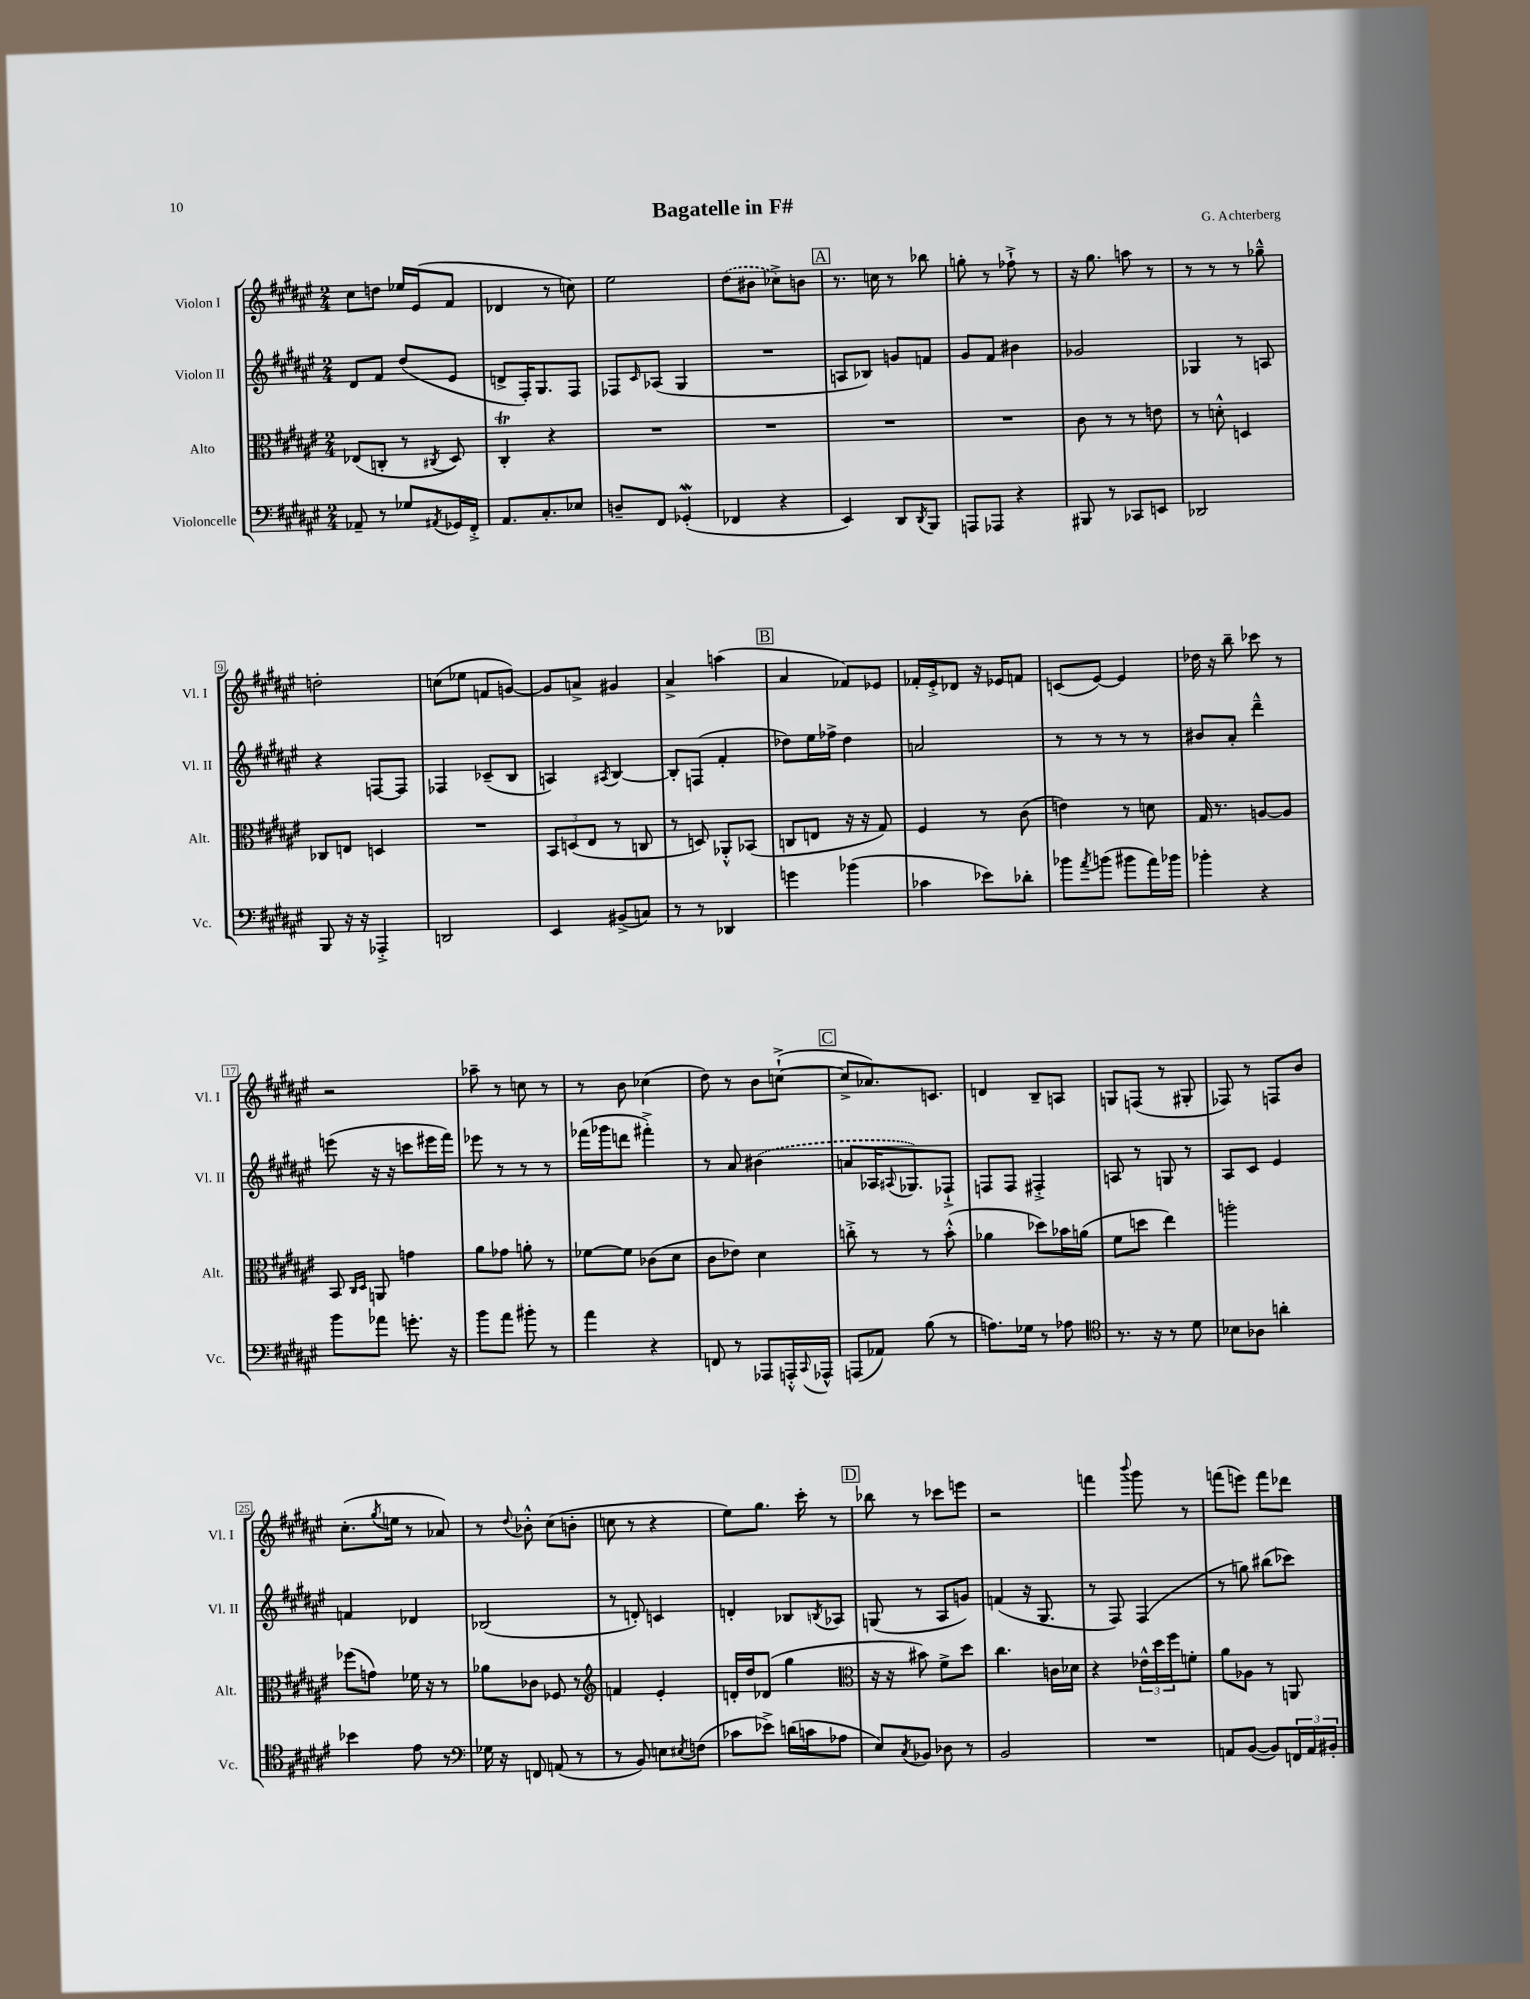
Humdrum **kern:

**kern	**kern	**kern	**kern
*staff4	*staff3	*staff2	*staff1
*clefF4	*clefC3	*clefG2	*clefG2
*k[f#c#g#d#a#e#]	*k[f#c#g#d#a#e#]	*k[f#c#g#d#a#e#]	*k[f#c#g#d#a#e#]
*M2/4	*M2/4	*M2/4	*M2/4
8AA-~	(8E-	8d#	8cc#
8r	8C'	8f#	8dd
8G-	8r	(8dd#	16ee-
.	.	.	(16e#
8qAA#	8qC#	.	.
16GG-	8D#)	8e#	8f#
16FF#'^	.	.	.
=	=	=	=
8.AA#	4C#'	8d^	4d-
.	.	16F#')	.
8.C#'	.	8.G#	.
.	4r	.	8r
8E-	.	8F#	8cc)
=	=	=	=
8D~	2r	8F-	2ee#
.	.	16qqc#	.
8FF#	.	(8A-	.
(4GG-'	.	4G#	.
=	=	=	=
4FF-	2r	2r	(8dd#
.	.	.	8b#
4r	.	.	8cc-^)
.	.	.	8b
=	=	=	=
4EE#)	2r	8A	8.r
.	.	8B-)	.
.	.	.	16cc
8DD#	.	8g	8r
8qDD#	.	.	.
8BBB	.	8f	8bb-
=	=	=	=
8AAA	2r	8g#	8gg'
8AAA-	.	8f#	8r
4r	.	4b#	8ff-`^
.	.	.	8r
=	=	=	=
8BBB#	8c#	2g-	16r
.	.	.	8.gg#
8r	8r	.	.
8CC-	8r	.	8aa
8EE	8e	.	8r
=	=	=	=
2DD-	8r	4G-	8r
.	8d'^^	.	8r
.	4D	8r	8r
.	.	8A	8gg-~^^
=	=	=	=
8BBB	8C-	4r	2dd'
16r	8E	.	.
16r	.	.	.
4AAA-'^	4D	[8F	.
.	.	8F]	.
=	=	=	=
2DD	2r	4F-	(8cc
.	.	.	8ee-
.	.	(8c-~	8f
.	.	8B	[8g)
=	=	=	=
4EE#	12BB	4A)	8g]
.	(12D	.	.
.	.	.	8a^
.	12E#	.	.
.	.	8qA#	.
(8BB#^	8r	[4B	4g#
8C)	8C	.	.
=	=	=	=
8r	8r	8B']	4a#^
8r	8D)	(8F	.
4DD-	8AA-'^^	4f#'	(4aa
.	(8BB-	.	.
=	=	=	=
4g	8C	8dd-)	4a#
.	8E	16ee#	.
.	.	16ff-^	.
(4b-	16r	4dd-	8f-)
.	16r	.	.
.	8G#)	.	8e-
=	=	=	=
4c-	4F#	2a	16f-'
.	.	.	16e#'^
.	.	.	8d-
8e-)	8r	.	16r
.	.	.	16e-
8d-'	(8c#	.	8f
=	=	=	=
8b-	4e)	8r	(8c
8qa#	.	.	.
(8b	.	8r	[8e#)
8b#	8r	8r	4e#]
16a#)	8d	8r	.
16b-	.	.	.
=	=	=	=
4b-'	16G#	8b#	16dd-
.	8.r	.	16r
.	.	8a#'	8bb~
4r	[8A	4ddd#~^^	8ccc-
.	8A]	.	8r
=	=	=	=
8b	8BB	(8eee	2r
.	16qqC#	.	.
.	16qqD#	.	.
8a-	8AA	16r	.
.	.	16r	.
8.g'	4g	8ccc	.
.	.	16eee#	.
16r	.	16fff#)	.
=	=	=	=
8b	8a#	8eee-	8aa-~
8a#	8g-	8r	8r
8b#'	8a'	8r	8cc
8r	8r	8r	8r
=	=	=	=
4a#	[8f-	(16fff-	8r
.	.	16ggg-	.
.	8f-]	8ddd	8b
4r	(8c-	4fff#'^)	(4cc-
.	8d#	.	.
=	=	=	=
8FF	8c#	8r	8dd#)
8r	8e-)	8a#	8r
8AAA-	4d#	(4b#	8b
16AAA'^^	.	.	([8cc`^
8qqCC#	.	.	.
16AAA-^^	.	.	.
=	=	=	=
(8AAA	8cc'^	8a	8cc^]
8AA-)	8r	16A-	8.a-)
.	.	8qqA#	.
.	.	8.G-)	.
(8B	8r	.	.
.	.	.	8.c
8r	(8b'^^	8F-`^	.
=	=	=	=
8.A)	4a-	8F	4d
.	.	8F	.
16G-	.	.	.
8r	8dd-)	4F#'^	8B~
8A-	16b-	.	8A
.	(16a	.	.
=	=	=	=
*clefC4	*	*	*
8.r	8f#	8A	8G
.	8dd	8r	(8F
16r	.	.	.
8r	4ee#)	8G	8r
8d#	.	8r	8G#'
=	=	=	=
8B-	2aa'	8A#	8F-)
8A-	.	8c#	8r
4a'	.	4e#	8F
.	.	.	8b
=	=	=	=
4b-	(8ff-	4f	(8.cc#'
.	8g)	.	.
.	.	.	8qgg#
.	.	.	16ee
8e#	16f-	4d-	8r
.	16r	.	.
8r	8r	.	8a-)
=	=	=	=
*clefF4	*	*	*
16G-	8a-	(2B-	8r
16r	.	.	.
.	.	.	8qqdd#
8FF	8c-	.	8b-'^^
(8AA	8F-	.	(8cc#
8r	8r	.	8b'
=	=	=	=
*	*clefG2	*	*
8r	4f	8r	8cc
8BB)	.	8d')	8r
8E	4e#'	4c	4r
8qE#	.	.	.
(8F	.	.	.
=	=	=	=
8c-	16d'	4d'	8ee#)
.	16dd#	.	.
8e-^)	(8d-	.	8.gg#
(16d	4gg#	8B-	.
16c	.	.	16ccc#'
.	.	8qB	.
8A-	.	8A-	8r
=	=	=	=
*	*clefC3	*	*
8E#)	16r	(8G	8bb-
.	16r	.	.
8qC#	.	.	.
8BB-	8b#)	8r	8r
8D-	8f#^	8A#	8ccc-
8r	8dd#	8g)	8eee
=	=	=	=
2BB	4.cc#	(4f	2r
.	.	16r	.
.	.	8.G#	.
.	16c	.	.
.	16d-	.	.
=	=	=	=
2r	4r	8r	4fff
.	.	8F#)	.
.	.	.	8qqbbb
.	24e-^^	(4F#	8ggg#
.	24dd#	.	.
.	24ff#	.	.
.	8f'	.	8r
=	=	=	=
8AA	8a#	8r	(8fff
([8BB	8A-	8gg)	8eee)
8BB])	8r	(8bb#	8fff
24FF	8AA	8ccc-)	8ddd-
24AA	.	.	.
24BB#'	.	.	.
==	==	==	==
*-	*-	*-	*-
